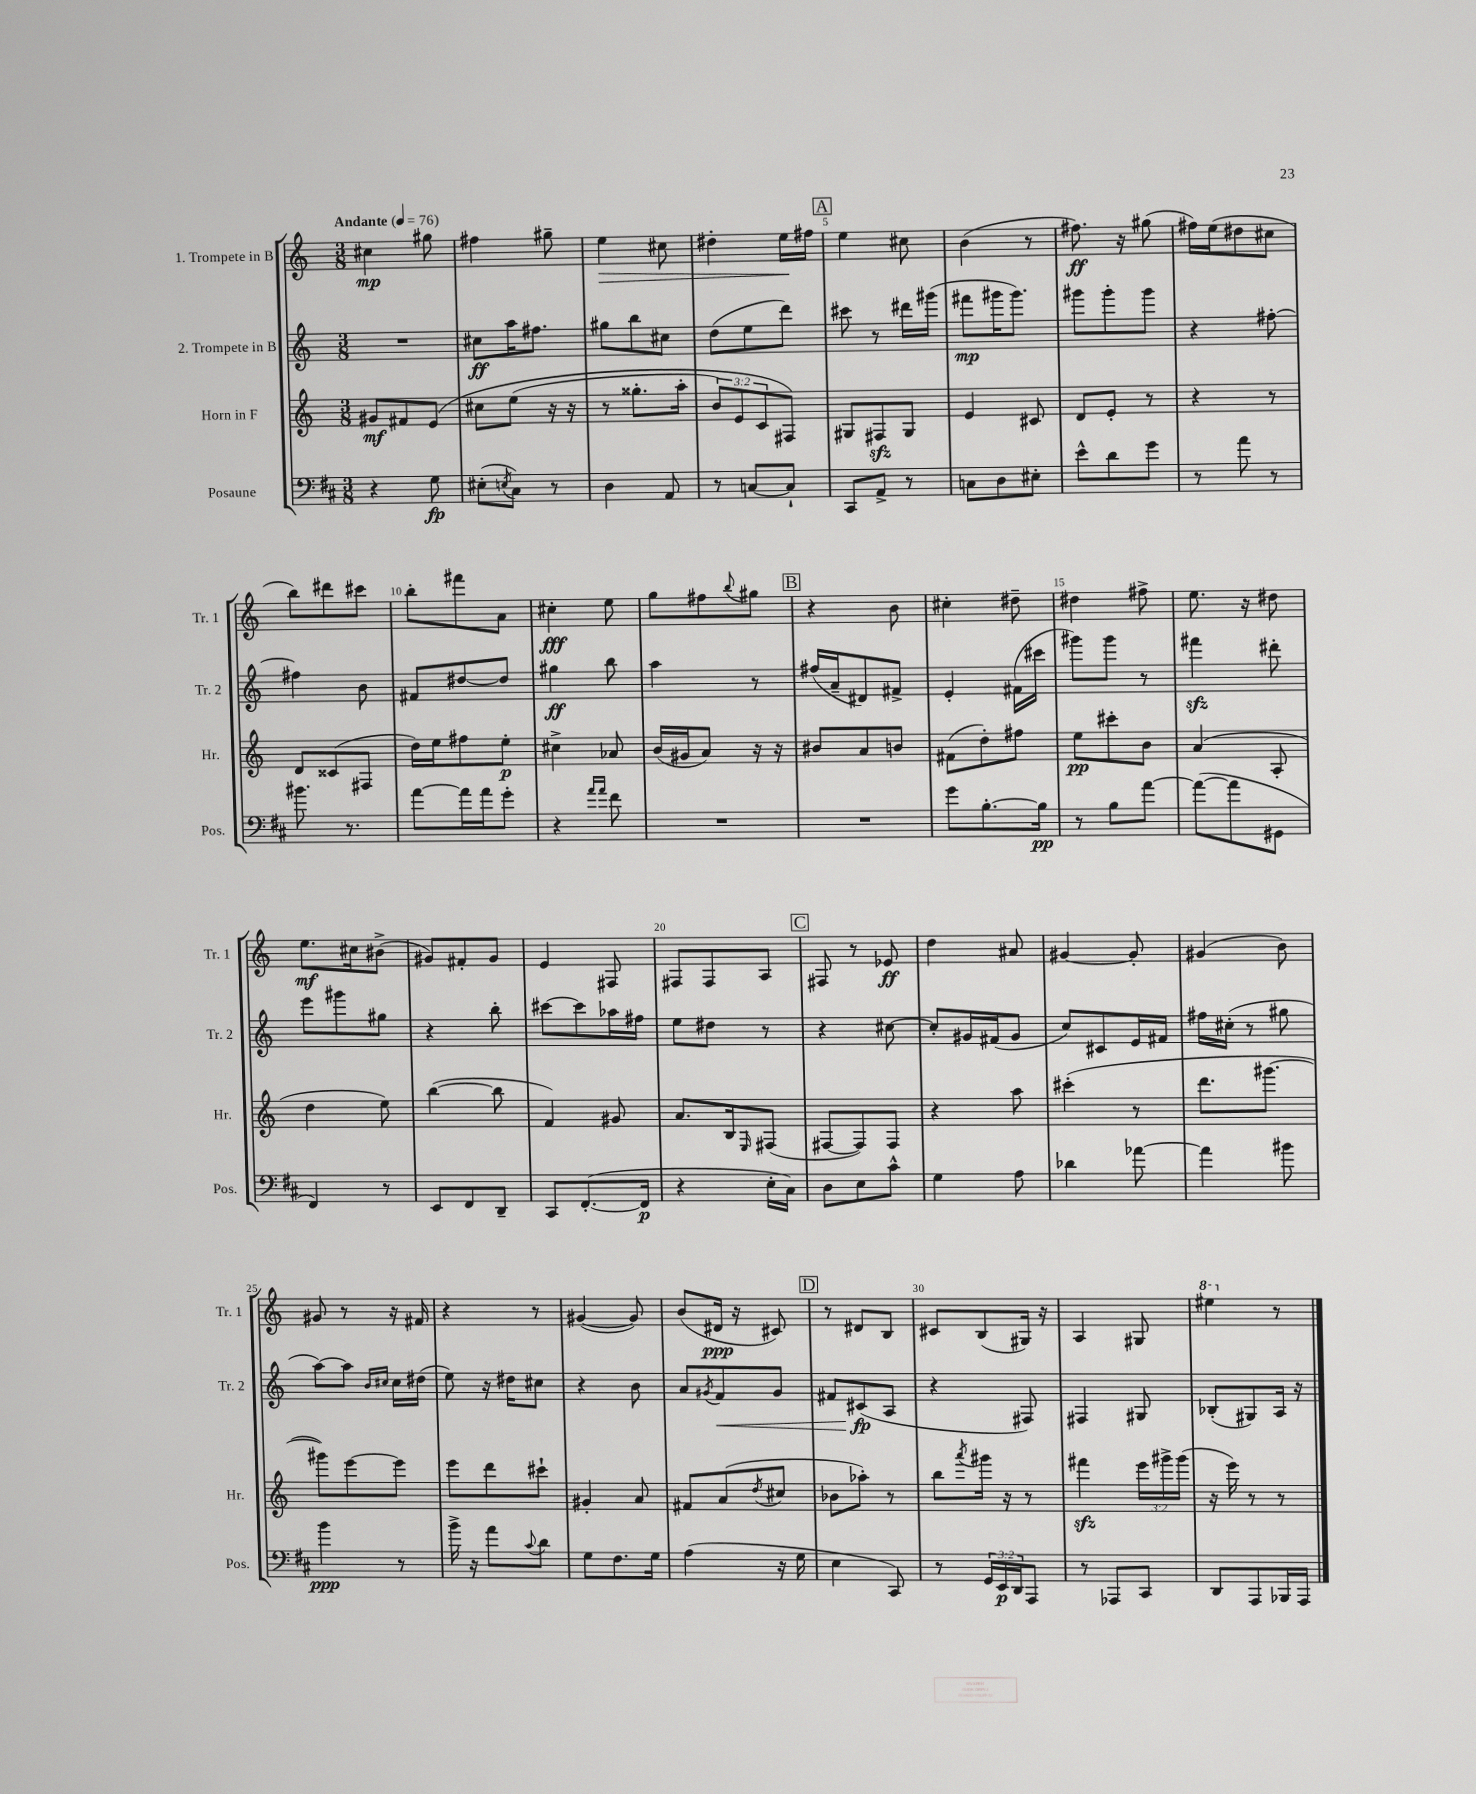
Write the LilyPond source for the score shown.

<<
\new StaffGroup <<
\new Staff = "s0" \with { instrumentName = "1. Trompete in B" shortInstrumentName = "Tr. 1" } {
    \clef treble \key c \major \numericTimeSignature \time 3/8 \tempo "Andante" 4 = 76
    cis''4\mp gis''8 |
    fis''4 gis''8-- |
    e''4\> cis''8 |
    dis''4-. e''16\! fis''16 |
    \mark \markup { \box "A" } e''4 cis''8 |
    b'4( r8 |
    fis''8.\ff) r16 gis''8( |
    fis''16) e''16( dis''8 cis''8 |
    b''8) dis'''8 cis'''8 |
    b''8-. fis'''8 a'8 |
    cis''4-.\fff e''8 |
    g''8 fis''8 \appoggiatura { b''8 } gis''8 |
    \mark \markup { \box "B" } r4 b'8 |
    cis''4-. dis''8-- |
    dis''4 fis''8-> |
    e''8. r16 dis''8 |
    e''8.\mf cis''16 bis'8->( |
    gis'8) fis'8-. gis'8 |
    e'4 fis8 |
    fis8 fis8 a8 |
    \mark \markup { \box "C" } fis8 r8 ees'8\ff |
    d''4 ais'8 |
    gis'4~ gis'8-. |
    gis'4( b'8) |
    gis'8 r8 r16 fis'16 |
    r4 r8 |
    gis'4~( gis'8) |
    b'8( dis'16\ppp r16 cis'8) |
    \mark \markup { \box "D" } r8 dis'8 b8 |
    cis'8 b8( gis16) r16 |
    a4 gis8 |
    \ottava #1 eis'''4 \ottava #0 r8 \bar "|." |
}
\new Staff = "s1" \with { instrumentName = "2. Trompete in B" shortInstrumentName = "Tr. 2" } {
    \clef treble \key c \major \numericTimeSignature \time 3/8
    R4. |
    cis''8\ff a''16 fis''8. |
    gis''8 b''8 cis''8 |
    d''8( e''8 d'''8) |
    \mark \markup { \box "A" } cis'''8 r8 dis'''16 gis'''16( |
    fis'''8\mp gis'''16 gis'''8.) |
    gis'''8 gis'''8-. gis'''8 |
    r4 fis''8~-. |
    fis''4 b'8 |
    fis'8 dis''8~ dis''8 |
    gis''4\ff b''8 |
    a''4 r8 |
    \mark \markup { \box "B" } fis''16( a'16-- dis'8) fis'8-> |
    e'4-. fis'16( cis'''16 |
    gis'''8) gis'''8 r8 |
    fis'''4\sfz dis'''8-. |
    e'''8 gis'''8 gis''8 |
    r4 b''8-. |
    cis'''8~ cis'''8 aes''16 fis''16 |
    e''8 dis''8 r8 |
    \mark \markup { \box "C" } r4 cis''8~ |
    cis''8-. gis'16 fis'16( gis'8 |
    c''8) cis'8 e'16 fis'16 |
    fis''16 cis''16-.( r8 gis''8 |
    a''8~) a''8 \grace { b'16 cis''16 } cis''16 dis''16( |
    e''8) r16 dis''16 cis''8 |
    r4 b'8 |
    a'8 \acciaccatura { gis'8 } f'8\< gis'8 |
    \mark \markup { \box "D" } fis'8 cis'8\fp\!( a8 |
    r4 fis8) |
    fis4 gis8 |
    bes8-.( gis8) a16 r16 \bar "|." |
}
\new Staff = "s2" \with { instrumentName = "Horn in F" shortInstrumentName = "Hr." } {
    \clef treble \key c \major \numericTimeSignature \time 3/8 \override Staff.TupletNumber.text = #tuplet-number::calc-fraction-text
    gis'8\mf fis'8 e'8\( |
    cis''8 e''8( r16 r16 |
    r8 gisis''8.-. a''16-. |
    \tuplet 3/2 { b'8) e'8 c'8 } fis8\) |
    \mark \markup { \box "A" } gis8 fis8\sfz gis8 |
    e'4 cis'8 |
    d'8 e'8-. r8 |
    r4 r8 |
    d'8 cisis'8( fis8 |
    d''16) e''16 fis''8 e''8-.\p |
    cis''4-> aes'8 |
    b'16( gis'16 a'8) r16 r16 |
    \mark \markup { \box "B" } bis'8 a'8 b'8 |
    fis'8( d''8-.) fis''8 |
    e''8\pp cis'''8-. b'8 |
    a'4( a8-. |
    d''4 e''8) |
    b''4~( b''8 |
    f'4) gis'8 |
    a'8. b16 \grace { e16 } fis8( |
    \mark \markup { \box "C" } fis8~ fis8) fis8 |
    r4 a''8 |
    cis'''4-.( r8 |
    d'''8. gis'''8.~ |
    gis'''8) e'''8~ e'''8 |
    e'''8 d'''8 cis'''8-! |
    gis'4-. a'8 |
    fis'8 a'8( \acciaccatura { d''8 } cis''8 |
    \mark \markup { \box "D" } bes'8 aes''8-.) r8 |
    b''8 \acciaccatura { a'''8 } gis'''16 r16 r8 |
    fis'''4\sfz \tuplet 3/2 { e'''16 gis'''16-> gis'''16( } |
    r16 e'''16) r8 r8 \bar "|." |
}
\new Staff = "s3" \with { instrumentName = "Posaune" shortInstrumentName = "Pos." } {
    \clef bass \key d \major \numericTimeSignature \time 3/8 \override Staff.TupletNumber.text = #tuplet-number::calc-fraction-text
    r4 g8\fp |
    eis8-.( \acciaccatura { e8 } cis8) r8 |
    d4 a,8 |
    r8 c8~ c8-! |
    \mark \markup { \box "A" } cis,8 a,8-> r8 |
    c8 d8 eis8-. |
    e'8-^ d'8 g'8 |
    r8 a'8 r8 |
    bis'8. r8. |
    a'8~ a'16 a'16 g'8-. |
    r4 \grace { a'16 a'16 } fis'8 |
    R4. |
    \mark \markup { \box "B" } R4. |
    g'8 b8.~-. b16\pp |
    r8 b8 a'8~ |
    a'8~( a'8 gis,8 |
    fis,4) r8 |
    e,8 fis,8 d,8-- |
    cis,8 fis,8.~-.( fis,16\p |
    r4 e16-. cis16) |
    \mark \markup { \box "C" } d8 e8 cis'8-^ |
    g4 a8 |
    des'4 aes'8~ |
    aes'4 bis'8 |
    b'4\ppp r8 |
    b'16-> r16 a'8 \appoggiatura { cis'8 } d'8 |
    g8 fis8. g16 |
    a4( r16 g16 |
    \mark \markup { \box "D" } e4 cis,8) |
    r8 \tuplet 3/2 { g,16 e,16\p d,16 } a,,8 |
    r8 aes,,8 cis,8 |
    d,8 a,,8 bes,,16 a,,16 \bar "|." |
}
>>
>>
\layout { \context { \Score \override BarNumber.break-visibility = ##(#f #t #t) barNumberVisibility = #(every-nth-bar-number-visible 5) } }
